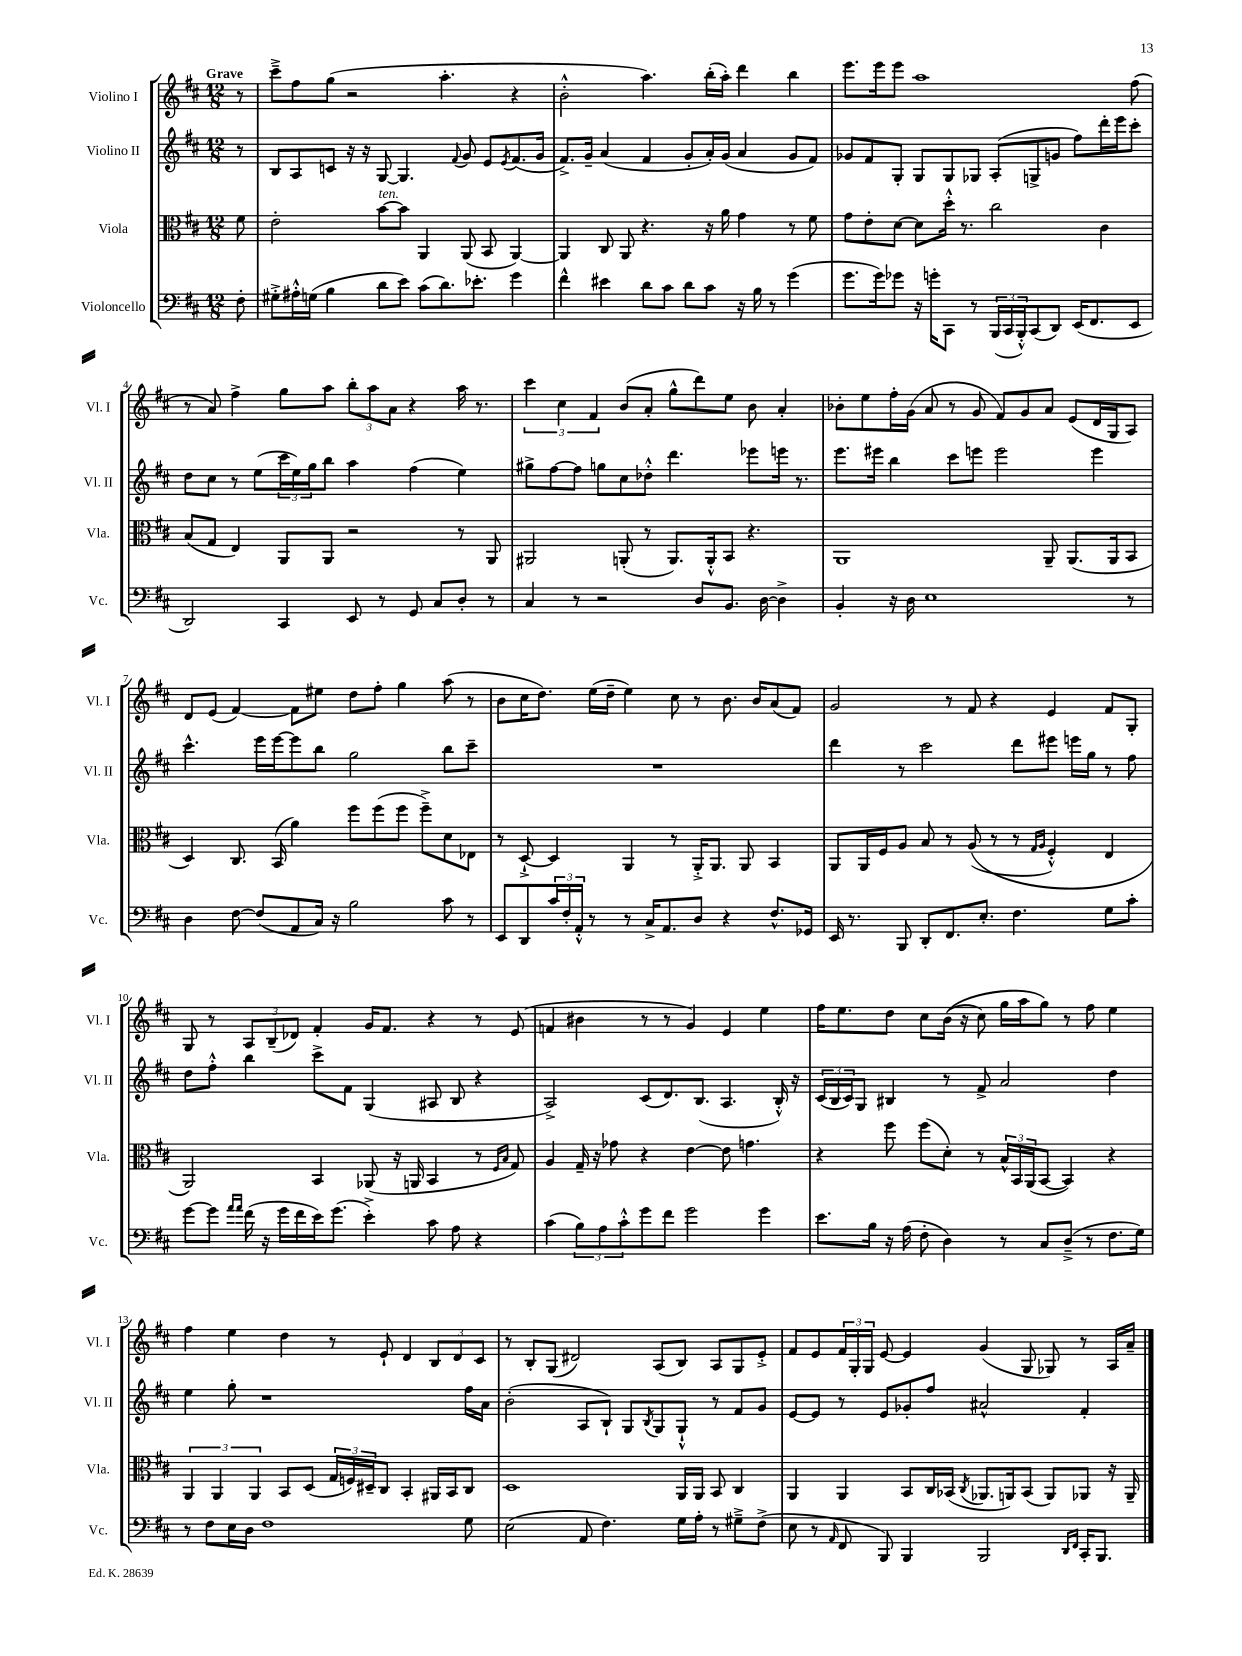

**kern	**kern	**kern	**kern
*part4	*part3	*part2	*part1
*staff4	*staff3	*staff2	*staff1
*I"Violoncello	*I"Viola	*I"Violino II	*I"Violino I
*I'Vc.	*I'Vla.	*I'Vl. II	*I'Vl. I
*clefF4	*clefC3	*clefG2	*clefG2
*k[f#c#]	*k[f#c#]	*k[f#c#]	*k[f#c#]
*M12/8	*M12/8	*M12/8	*M12/8
=	=	=	=
!	!	!	!LO:TX:a:B:t=Grave
8F#'\	8f#\	8r	8r
=1	=1	=1	=1
8G#X'^\L	2e'\	8B/L	8ccc#~^\L
16A#X'^^\L	.	8A/	8ff#\
(16Gn\JJ	.	.	.
4B\	.	8cn/J	(8gg\J
.	.	16r	2r
.	.	16r	.
!	!LO:TX:a:i:t=ten.	!	!
8d\L	[8b\L	[8G/	.
8e\J)	8b\J]	4.G/]	.
(8c#\L	4AA/	.	.
8.d\)	.	.	4.aa'\
.	.	8qqf#/	.
.	(8AA/	8g/	.
8.e-X'\J	.	.	.
.	8BB/	8e/L	.
.	.	8qe/	.
4g\	[4AA/)	(8.f#/	4r
.	.	16g/Jk	.
=2	=2	=2	=2
4f#^^\	4AA/]	8.f#^/L)	2b'^^\
.	.	16g~/Jk	.
4e#X\	8C#/	(4a/	.
.	8AA/	.	.
8d\L	4.r	4f#/	4.aa\)
8c#\J	.	.	.
8d\L	.	8g'/L	.
8c#\J	16r	16a'/L)	(16bb'\LL
.	16a\	(16g/JJ	16aa'\JJ)
16r	4g\	4a/	4ddd\
16B\	.	.	.
8r	.	.	.
(4g\	8r	8g/L	4bb\
.	8f#\	8f#/J)	.
=3	=3	=3	=3
8.g\L	8g\L	8g-X/L	8.eee\L
.	8e'\	8f#/	.
16g\k)	.	.	16eee\k
8g-X\J	[8d\J	8G'/J	8eee\J
16r	8d\L]	8G/L	1aa
16gn'\KL	.	.	.
8CC#\J	16dd'^^\Jk	8G/	.
.	8.r	.	.
8r	.	8G-X/J	.
(24BBB/LL	2cc#\	(8A'/L	.
24CC#/	.	.	.
24BBB'^^/J)	.	.	.
(8CC#/	.	8Gn^/	.
8DD/J)	.	8gn/J	.
(16EE/KL	.	8ff#\L)	.
8.FF#/	.	.	.
.	4c#\	16ddd'\L	.
.	.	16eee\J	.
8EE/J	.	8ccc#'\J	(8ff#\
!!LO:LB:g=z
=4	=4	=4	=4
2DD/)	(8B/L	8dd\L	8r
.	8G/J	8cc#\J	8a/)
.	4E/)	8r	4ff#^\
.	.	(8ee\L	.
4CC#/	8AA/L	24ccc#\L	8gg\L
.	.	24ee\)	.
.	.	24gg\J	.
.	8AA/J	8bb\J	8aa\J
8EE/	2r	4aa\	12bb'\L
.	.	.	12aa\
8r	.	.	.
.	.	.	12a\J
8GG/	.	(4ff#\	4r
8C#/L	.	.	.
8D'/J	8r	4ee\)	16aa\
.	.	.	8.r
8r	8AA/	.	.
=5	=5	=5	=5
4C#/	2AA#X/	8gg#X^\L	6ccc#\
.	.	[8ff#\	.
.	.	.	6cc#\
8r	.	8ff#\J]	.
.	.	.	6f#/
2r	.	8ggn\L	.
.	(8AAn'/	8cc#\	(8b/L
.	8r	8dd-X'^^\J	8a'/J
.	8.AA/L)	4.ddd\	8gg^^\L
8D/L	.	.	8ddd\)
.	16AA'^^/k	.	.
8.BB/J	8BB/J	.	8ee\J
.	4.r	8eee-X\L	8b\
[16D\	.	.	.
4D^\]	.	16eeen\Jk	4a'/
.	.	8.r	.
=6	=6	=6	=6
4BB'/	1AA	8.eee\L	8b-X'\L
.	.	.	8ee\
.	.	16eee#X\Jk	.
16r	.	4bb\	16ff#'\L
16D\	.	.	(16g\JJ
1E	.	.	8a/
.	.	8ccc#\L	8r
.	.	8eeen\J	8g/
.	.	2eee\	8f#/L)
.	.	.	8g/
.	8AA~/	.	8a/J
.	(8.AA/L	.	(8e/L
.	.	4eee\	16d/L
.	16AA/k	.	16G/J
8r	8BB/J	.	8A/J)
!!LO:LB:g=z
=7	=7	=7	=7
4D\	4D/)	4.ccc#^^\	8d/L
.	.	.	(8e/J
[8F#\	8.C#/	.	[4f#/)
(8F#/L]	.	16eee\LL	.
.	(16BB/	[16eee\J	.
8AA/	4a\)	8eee\]	8f#\L]
16C#/Jk)	.	8bb\J	8ee#X\J
16r	.	.	.
2B\	8ff#\L	2gg\	8dd\L
.	(8ff#\	.	8ff#'\J
.	8ff#\J	.	4gg\
.	8ff#~^\L)	.	.
8c#\	8d\	8bb\L	(8aa\
8r	8E-X\J	8ccc#~\J	8r
=8	=8	=8	=8
8EE/L	8r	1.r	8b\L
8DD/	[8D`^/	.	16cc#\K
.	.	.	8.dd\J)
24c#/L	4D/]	.	.
24F#'/	.	.	.
24AA'^^/JJ	.	.	.
8r	.	.	(16ee\LL
.	.	.	16dd~\JJ
8r	4AA/	.	4ee\)
16C#^/KL	.	.	.
8.AA/	.	.	.
.	8r	.	8cc#\
8D/J	16AA'^/KL	.	8r
.	8.AA/J	.	.
4r	.	.	8.b\
.	8AA/	.	.
.	.	.	16b/KL
8.F#^^/L	4BB/	.	(8a/
.	.	.	8f#/J)
16GG-X/Jk	.	.	.
=9	=9	=9	=9
16EE/	8AA/L	4ddd\	2g/
8.r	.	.	.
.	16AA/L	.	.
.	16F#/J	.	.
8BBB/	8A/J	8r	.
8DD'/L	8B/	2ccc#\	.
8.FF#/	8r	.	8r
.	((8A/	.	8f#/
8.E'/J	.	.	.
.	8r	.	4r
4.F#\	8r	8ddd\L	.
.	16qqG/LL	.	.
.	16qqA/JJ	.	.
.	4F#'^^/)	8eee#X\J	4e/
.	.	16eeen\LL	.
.	.	16gg\JJ	.
8G\L	4E/	8r	8f#/L
8c#'\J	.	8ff#\	8G'/J
!!LO:LB:g=z
=10	=10	=10	=10
[8g\L	2AA/)	8dd\L	8G/
8g\J]	.	8ff#'^^\J	8r
16qqa/LL	.	.	.
16qqa/JJ	.	.	.
(16f#\	.	4bb\	12A/L
16r	.	.	.
.	.	.	(12B~/
16g\LL	.	.	.
.	.	.	12d-X/J)
16f#\	.	.	.
16e\J)	4BB/	8ccc#^\L	4f#'/
(8.g\J	.	.	.
.	.	8f#\J	.
4e'^\)	(8AA-X/	(4G/	16g/KL
.	.	.	8.f#/J
.	16r	.	.
.	16AAn/	.	.
8c#\	4BB/	8A#X/	4r
8A\	.	8B/	.
4r	8r	4r	8r
.	16qqF#/LL	.	.
.	16qqB/JJ	.	.
.	8G/)	.	(8e/
=11	=11	=11	=11
(4c#\	4A/	2A^/)	4fn/
12B\L)	16G~/	.	4b#X\
.	16r	.	.
12A\	.	.	.
.	8g-X\	.	.
12c#'^^\	.	.	.
8g\	4r	(8c#/L	8r
8f#\J	.	8.d/)	8r
2g\	[4e\	.	4g/)
.	.	(8.B/J	.
.	8e\]	4.A/	4e/
.	4.gn\	.	.
4g\	.	.	4ee\
.	.	16B'^^/)	.
.	.	16r	.
=12	=12	=12	=12
8.e\L	4r	(24c#/LL	16ff#\KL
.	.	24B/	.
.	.	.	8.ee\
.	.	24c#/J)	.
.	.	8G/J	.
16B\Jk	.	.	.
16r	8ff#\	4B#X/	8dd\J
(16A\	.	.	.
8F#'\	(8ff#\L	.	8cc#\L
4D\)	8d'\J)	8r	((16b\Jk
.	.	.	16r
.	8r	8f#^/	8cc#\)
8r	24B^^/LL	2a/	16gg\LL
.	24BB/	.	.
.	.	.	16aa\J
.	(24AA/J	.	.
8C#/L	[8BB/J	.	8gg\J)
(8D~^/J	4BB/])	.	8r
8r	.	.	8ff#\
8.F#\L	4r	4dd\	4ee\
16G\Jk)	.	.	.
!!LO:LB:g=z
=13	=13	=13	=13
8r	6AA/	4ee\	4ff#\
8F#\L	.	.	.
.	6AA/	.	.
16E\L	.	8gg'\	4ee\
16D\JJ	.	.	.
.	6AA/	.	.
1F#	.	1r	.
.	8BB/L	.	4dd\
.	(8D/J	.	.
.	24G/LL	.	8r
.	24Fn/)	.	.
.	24D#X~/J	.	.
.	8C#/J	.	8e`/
.	4BB'/	.	4d/
.	16AA#X/LL	.	12B/L
.	16BB/J	.	.
.	.	.	12d/
8G\	8C#/J	16ff#\LL	.
.	.	.	12c#/J
.	.	16a\JJ	.
=14	=14	=14	=14
(2E\	1D	(2b'\	8r
.	.	.	8B'/L
.	.	.	(8G/J
.	.	.	2d#X/)
8AA/	.	8A/L	.
4.F#\)	.	8B`/J)	.
.	.	8G/L	.
.	.	8qB/	.
.	.	8G/	(8A/L
16G\LL	16AA/LL	8G`^^/J	8B/J)
16A'\JJ	16AA/JJ	.	.
8r	8BB/	8r	8A/L
8G#X~^\L	4C#/	8f#/L	8G/
(8F#^\J	.	8g/J	8e'^/J
=15	=15	=15	=15
8E\	4AA/	[8e/L	8f#/L
8r	.	8e/J]	8e/
16qqAA/	.	.	.
8FF#/	4AA/	8r	24f#/L
.	.	.	24G'/
.	.	.	24G/JJ
8BBB/)	.	8e/L	[8e/
4BBB/	8BB/L	8g-X'/	4e/]
.	16C#/L	8ff#/J	.
.	(16BB-X/JJ	.	.
.	8qC#/	.	.
2BBB/	8.AA-X/L	2a#X^^/	(4g/
.	16AAn/k)	.	.
.	(8BB-/J	.	8G/
.	8AA/L)	.	8G-X/)
16qqDD/LL	.	.	.
16qqFF#/JJ	.	.	.
16CC#'/KL	8AA-X/J	4f#'/	8r
8.BBB/J	.	.	.
.	16r	.	16A/LL
.	16AA-~/	.	16a~/JJ
==	==	==	==
*-	*-	*-	*-
